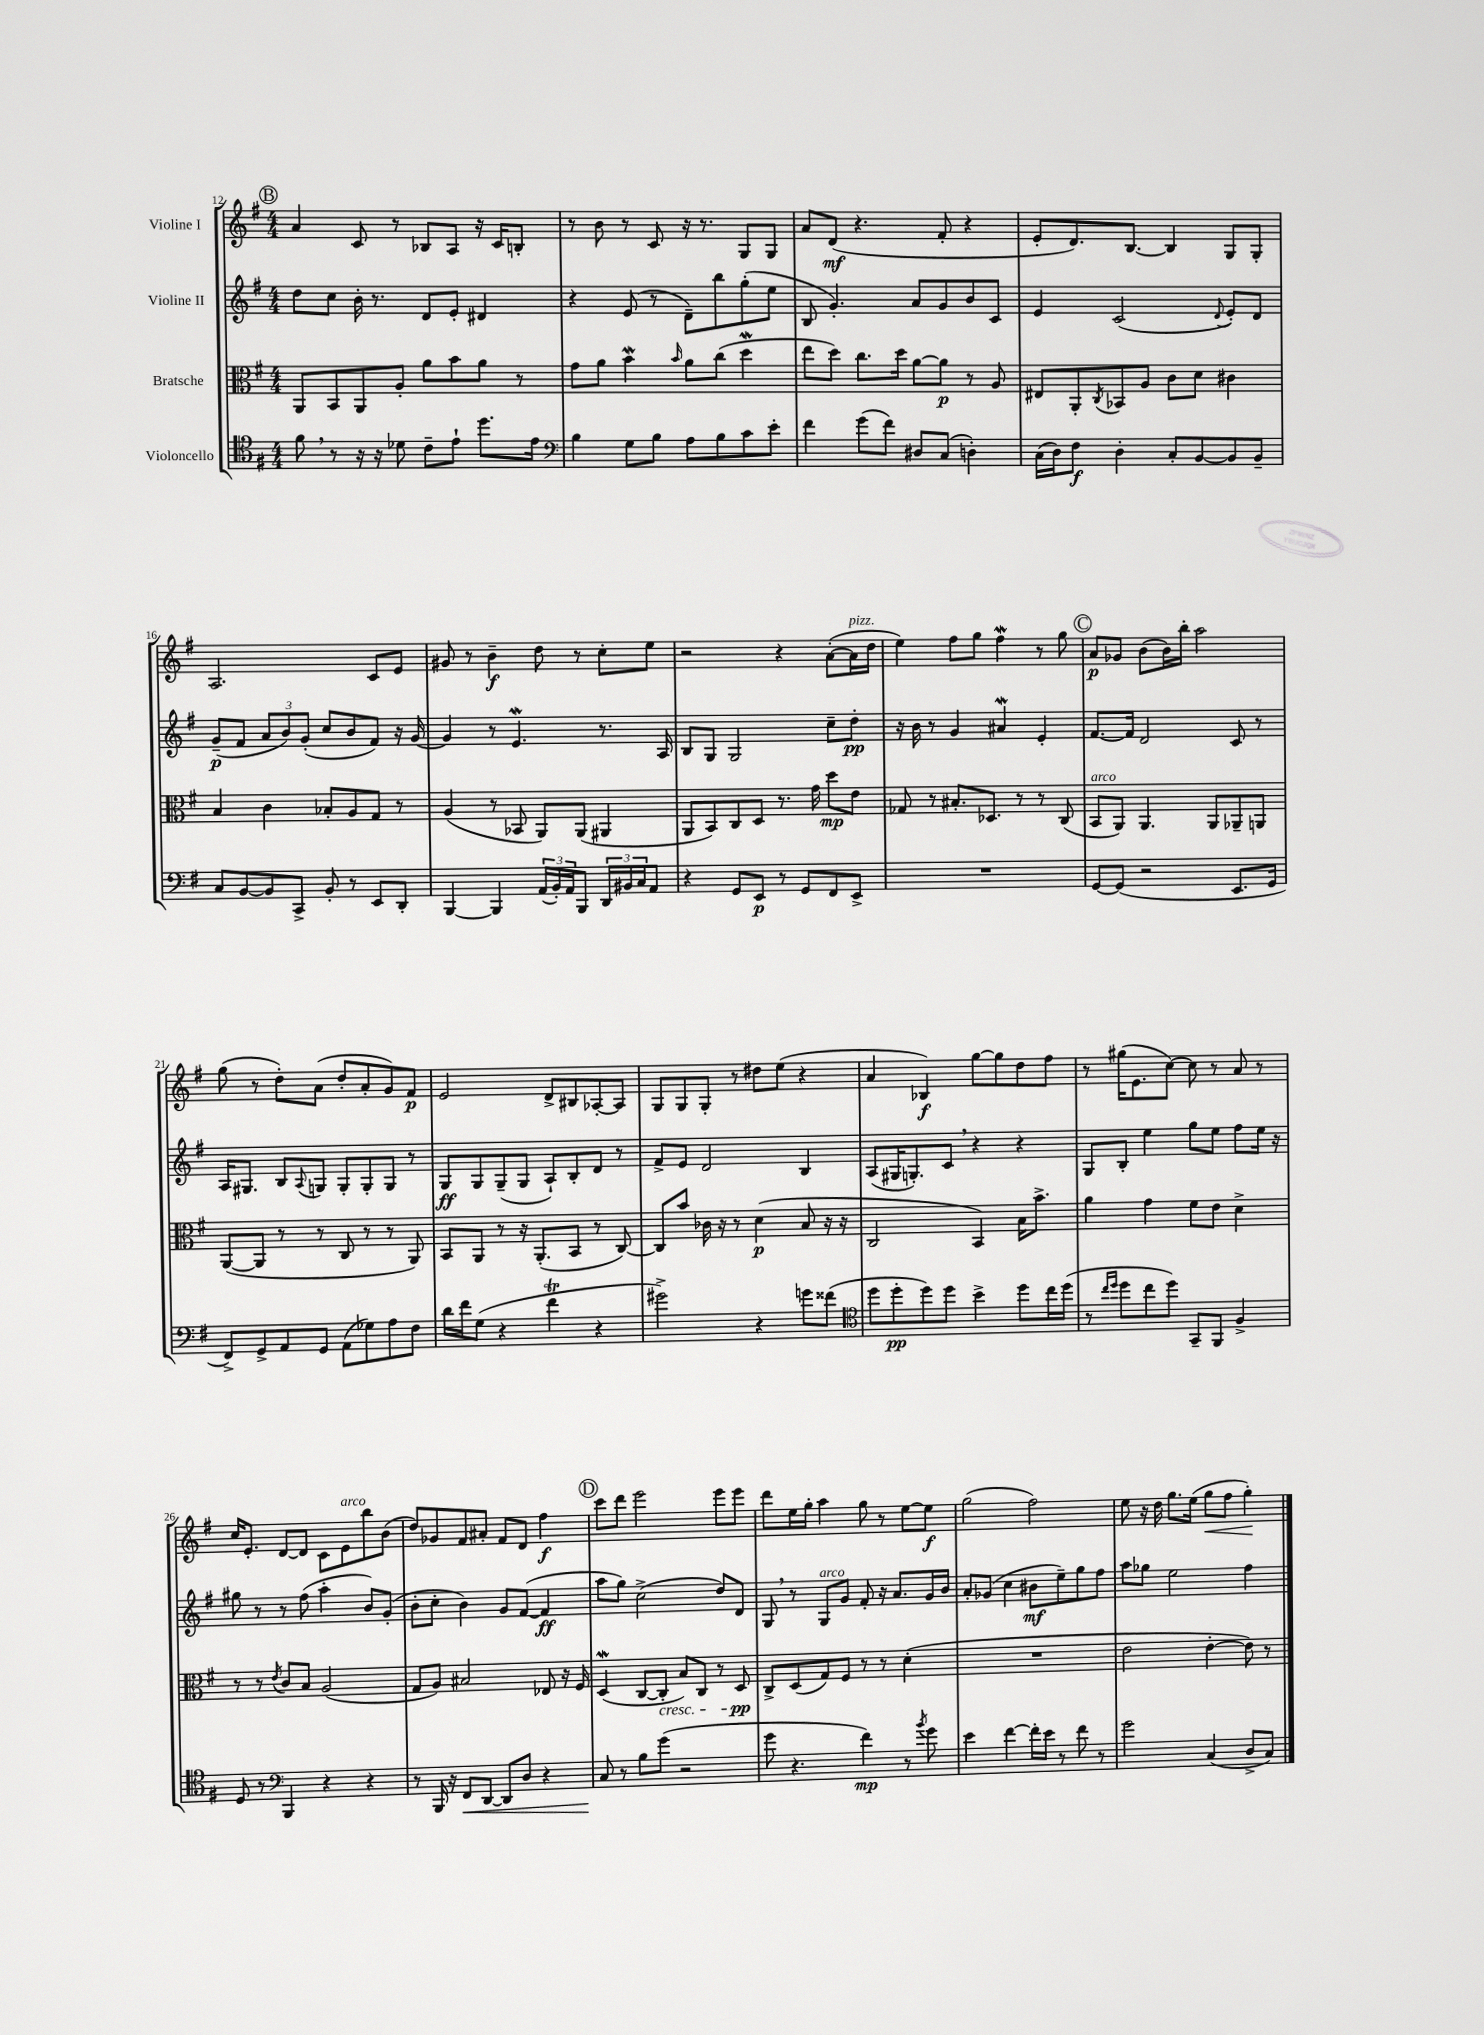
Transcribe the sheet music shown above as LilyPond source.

<<
\new StaffGroup <<
\new Staff = "s0" \with { instrumentName = "Violine I" } {
    \clef treble \key g \major \numericTimeSignature \time 4/4
    \mark \markup { \circle "B" } a'4 c'8 r8 bes8 a8 r16 c'16 b8-. |
    r8 b'8 r8 c'8 r16 r8. g8 g8 |
    a'8 d'8\mf( r4. fis'8-. r4 |
    e'8-. d'8.) b8.~ b4 g8 g8-. |
    a2. c'8 e'8 |
    gis'8 r8 b'4--\f d''8 r8 c''8-. e''8 |
    r2 r4 a'8~-.( a'16^\markup { \italic "pizz." } d''16 |
    e''4) fis''8 g''8 fis''4\mordent r8 g''8 |
    \mark \markup { \circle "C" } a'8\p ges'8 b'8( b'16) b''16-. a''2 |
    g''8( r8 d''8-.) a'8( d''8-. a'8-. g'8) fis'8\p |
    e'2 d'8-> bis8 aes8~-. aes8 |
    g8 g8 g8-. r8 dis''8 e''8( r4 |
    a'4 bes4\f) g''8~ g''8 d''8 fis''8 |
    r8 gis''16( e'8. c''8~) c''8 r8 a'8 r8 |
    c''16 e'8.-. d'8~ d'8 c'8 e'8^\markup { \italic "arco" } b''8 b'8( |
    d''8) ges'8 fis'8 ais'8-. fis'8 d'8 fis''4\f |
    \mark \markup { \circle "D" } c'''8 d'''8 e'''2 e'''8 e'''8 |
    d'''8 e''16 g''16-. a''4 g''8 r8 e''8~ e''8\f |
    g''2( fis''2) |
    e''8 r16 d''16 g''8. e''16( g''8\< fis''8 g''4-.\!) \bar "|." |
}
\new Staff = "s1" \with { instrumentName = "Violine II" } {
    \clef treble \key g \major \numericTimeSignature \time 4/4
    \mark \markup { \circle "B" } d''8 c''8 b'16-. r8. d'8 e'8-. dis'4 |
    r4 e'8( r8 d'8--) b''8 g''8-.( e''8 |
    b8 g'4.-.) a'8 g'8 b'8 c'8 |
    e'4 c'2( \appoggiatura { d'8 } e'8-.) d'8 |
    g'8--\p( fis'8 \tuplet 3/2 { a'8 b'8) g'8-.( } c''8 b'8 fis'8) r16 g'16~ |
    g'4 r8 e'4.\mordent r8. a16 |
    b8 g8 g2 c''8-- d''8-.\pp |
    r16 b'16 r8 g'4 ais'4\mordent e'4-. |
    \mark \markup { \circle "C" } fis'8.~ fis'16 d'2 c'8 r8 |
    a16 gis8. b8 \appoggiatura { a8 } g8 g8-. g8-. g8 r8 |
    g8\ff g8 g8--( g8 a8-!) b8-. d'8 r8 |
    fis'8-> e'8 d'2 b4 |
    a8( gis16 g8.-.) c'8 \breathe r4 r4 |
    g8 b8-. e''4 g''8 e''8 fis''8 e''16 r16 |
    gis''8 r8 r8 fis''8( a''4-. b'8) g'8-.( |
    b'8-. c''8-. b'4) g'8 fis'8~( fis'4\ff |
    \mark \markup { \circle "D" } a''8 g''8) c''2->( d''8) d'8 |
    g8 \breathe r8 g8^\markup { \italic "arco" } g'8 fis'8-. r16 a'8. g'16 b'16 |
    a'8-. ges'8( c''4 bis'8\mf e''8--) g''8 fis''8 |
    a''8 ges''8 e''2 fis''4 \bar "|." |
}
\new Staff = "s2" \with { instrumentName = "Bratsche" } {
    \clef alto \key g \major \numericTimeSignature \time 4/4
    \mark \markup { \circle "B" } a,8 b,8 a,8 a8-. a'8 b'8 a'8 r8 |
    g'8 a'8 b'4\mordent \grace { b'16 } a'8 c''8( d''4\mordent |
    e''8 d''8) c''8. d''16 a'8~ a'8\p r8 a8 |
    eis8 a,8-. \acciaccatura { c8 } bes,8 a8 c'8 d'8 cis'4 |
    b4 c'4 bes8-. a8 g8 r8 |
    a4( r8 bes,8 a,8) a,8( ais,4 |
    a,8 b,8) c8 d8 r8. g'16 d''8\mp e'8 |
    ges8 r8 bis8.-. des8. r8 r8 c8( |
    \mark \markup { \circle "C" } b,8^\markup { \italic "arco" } a,8) a,4. a,8 aes,8-- a,8 |
    a,8~( a,8 r8 r8 c8 r8 r8 a,8) |
    b,8 a,8 r8 r16 a,8.-.( b,8 r8 c8~) |
    c8 b'8 ces'16 r16 r8 d'4\p( b8 r16 r16 |
    c2 b,4) b16 b'8.-> |
    a'4 g'4 fis'8 e'8 d'4-> |
    r8 r8 \acciaccatura { e'8 } c'8 b8 a2( |
    g8 a8) bis2 ees8 r16 fis16 |
    \mark \markup { \circle "D" } d4\mordent( c8~ c8-.\cresc b8) c8 r8 d8\pp\! |
    c8-> d8( g8) fis8 r8 r8 d'4-.( |
    R1 |
    e'2 e'4~-. e'8) r8 \bar "|." |
}
\new Staff = "s3" \with { instrumentName = "Violoncello" } {
    \clef tenor \key g \major \numericTimeSignature \time 4/4
    \mark \markup { \circle "B" } fis'8 \breathe r8 r16 r16 des'8 c'8-- e'8-! d''8. e'16 |
    \clef bass b4 g8 b8 a8 b8 c'8 e'8-. |
    fis'4 g'8( fis'8) dis8 c8( d4-.) |
    c16( d16) fis8\f d4-. c8-. b,8~ b,8 b,8-- |
    c8 b,8~ b,8 c,8-> b,8-. r8 e,8 d,8-. |
    b,,4~ b,,4 \tuplet 3/2 { a,16( b,16-.) a,16 } b,,8 \tuplet 3/2 { d,16 bis,16 c16 } a,8 |
    r4 g,8 e,8\p r8 g,8 fis,8 e,8-> |
    R1 |
    \mark \markup { \circle "C" } g,8~ g,8( r2 e,8. g,16 |
    fis,8->) g,8-> a,8 g,8 a,8( ges8) a8 fis8 |
    d'16 fis'16 g8( r4 fis'4\trill r4 |
    gis'2->) r4 g'8 fisis'8( |
    \clef tenor d''8 d''8-.\pp d''8) d''8 b'4-> d''8 c''16 d''16( |
    r8 \grace { c''16 d''16 } d''8 c''8 d''8) g,8-- fis,8 fis4-> |
    d8 r8 \clef bass b,,4 r4 r4 |
    r8 b,,16 r16 fis,8\< d,8~ d,8 d8 r4 |
    \mark \markup { \circle "D" } c8\! r8 b8 g'8( r2 |
    g'8 r4. fis'4\mp) r8 \acciaccatura { b'8 } g'8 |
    e'4 fis'4~ fis'16-. e'16 r8 fis'8 r8 |
    g'2 c4( d8-> c8) \bar "|." |
}
>>
>>
\layout { \context { \Score currentBarNumber = #12 } }
